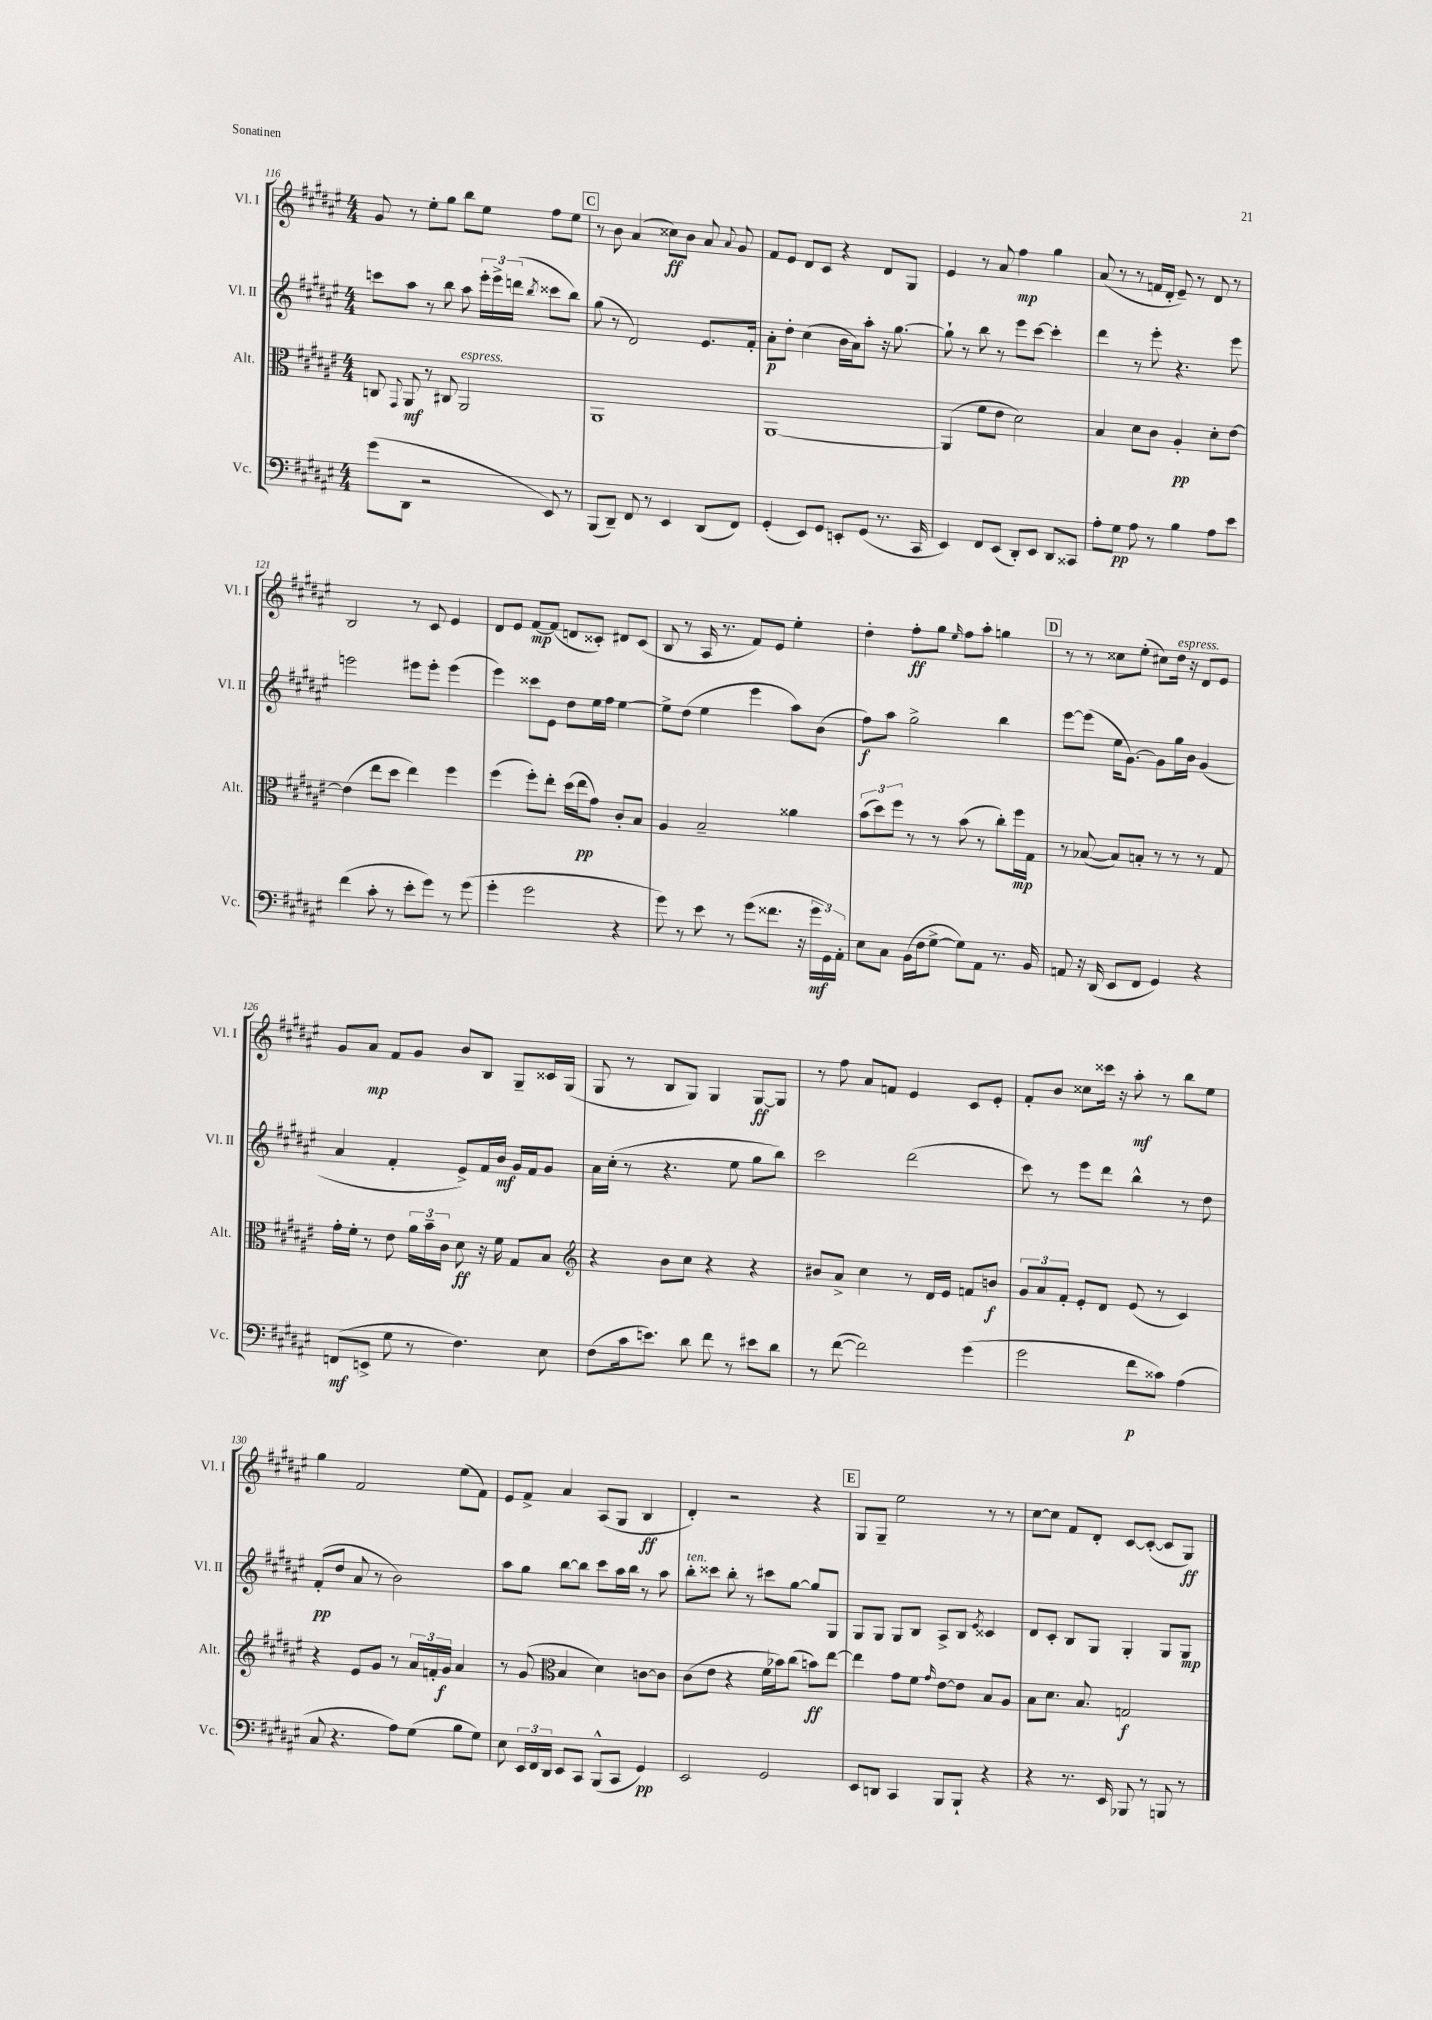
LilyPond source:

<<
\new StaffGroup <<
\new Staff = "s0" \with { instrumentName = "Vl. I" shortInstrumentName = "Vl. I" } {
    \clef treble \key fis \major \numericTimeSignature \time 4/4
    \autoBeamOff gis'8 r8 eis''8[-. gis''8] b''8[ eis''8] fis''8[ eis''8] |
    \mark \markup { \box "C" } r8 b'8 ais'4( cisis''8[\ff) b'8] ais'8 \appoggiatura { ais'8 } gis'8 |
    fis'8[ eis'8] dis'8[ cis'8] r4 dis'8[ gis8] |
    eis'4 r8 ais'8 fis''4\mp gis''4 |
    ais'8( r8 r8 f'16[ dis'16]-. eis'8--) r8 dis'8 r8 |
    b2 r8 cis'8 eis'4 |
    dis'8[ eis'8] fis'8[~\mp fis'8]( d'8[ cisis'8]-.) dis'8[ cisis'8]( |
    b8 r8 ais16 r8. fis'8[) eis'8] eis''4-. |
    dis''4-. fis''8[-.\ff gis''8] \grace { eis''16 } fis''8[ ais''8]-. g''4 |
    \mark \markup { \box "D" } r8 r8 cisis''8[ eis''8]-.( cis''8[) dis''16]^\markup { \italic "espress." } r16 dis'8[ eis'8] |
    gis'8[ ais'8]\mp fis'8[ gis'8] b'8[ b8] gis8[-- cisis'16 gis16]( |
    gis8 r8 b8[ gis8]) gis4 gis8[~\ff gis8] |
    r8 fis''8 ais'8[ f'8] eis'4 cis'8[ eis'8]-. |
    fis'8[-. b'8] cisis''8[ cisis'''16] r16 ais''8-.\mf r8 b''8[ eis''8] |
    gis''4 fis'2 eis''8[( fis'8]) |
    eis'8[ fis'8]-> ais'4 ais8[( gis8] b4\ff |
    dis'4-.) r2 r4 |
    \mark \markup { \box "E" } gis8[ gis8]-- eis''2 r8 r8 |
    cis''8[~ cis''8] fis'8[ dis'8]-. cis'8[~ cis'8]~-.( cis'8[ gis8]\ff) \bar "|." |
}
\new Staff = "s1" \with { instrumentName = "Vl. II" shortInstrumentName = "Vl. II" } {
    \clef treble \key fis \major \numericTimeSignature \time 4/4
    \autoBeamOff c'''8[ ais''8] r8 b''8 ais''8 \tuplet 3/2 { eis'''16[-. eis'''16-> d'''16]( } \acciaccatura { b''8 } cisis'''8[ b''8]) |
    \mark \markup { \box "C" } gis''8( r8 dis'2) eis'8.[ fis'16]-. |
    ais'8[-.\p dis''8]-. cis''4( b'16[ ais'16) ais''8]-. r16 gis''8.~ |
    gis''8-! r8 b''8 r8 eis'''8[ cis'''8]~ cis'''4-. |
    dis'''4 r8 eis'''8-. r4. eis'''8 |
    e'''2 eis'''8[ eis'''8]-. eis'''4( |
    eis'''4) cisis'''8[ eis'8] dis''8[ eis''16 fis''16] eis''4~ |
    eis''8[-> dis''8]( eis''4 eis'''4 ais''8[) b'8]( |
    fis''8[\f) ais''8] gis''2-> b''4 |
    \mark \markup { \box "D" } eis'''8[~ eis'''8]( eis''16[ gis'8.]~) gis'8[ gis''16 b'16] gis'4( |
    ais'4 fis'4-. eis'8[->) fis'16 b'16]\mf gis'16[ fis'16 gis'8] |
    ais'16[ cis''16]-.( r8 r4. eis''8 gis''8[ b''8]) |
    cis'''2 dis'''2( |
    cis'''8) r8 eis'''8[ dis'''8] b''4-^ r8 dis''8 |
    fis'8[-.\pp( dis''8] ais'8 r8 b'2) |
    ais''8[ gis''8] b''8[~ b''8] cis'''8[ ais''16 b''16] r8 ais''8 |
    b''8[-.^\markup { \italic "ten." } cisis'''8] b''8-. r8 cis'''8[ gis''8]~ gis''8[ gis8] |
    \mark \markup { \box "E" } gis8[ gis8] gis8[ b8] ais8[-> b8] \acciaccatura { eis'8 } cisis'4 |
    dis'8[ cis'8]-. b8[ gis8] gis4-. gis8[ gis8]\mp \bar "|." |
}
\new Staff = "s2" \with { instrumentName = "Alt." shortInstrumentName = "Alt." } {
    \clef alto \key fis \major \numericTimeSignature \time 4/4
    \autoBeamOff c8 \appoggiatura { gis,8 } ais,8\mf r8 cis8 ais,2^\markup { \italic "espress." } |
    \mark \markup { \box "C" } ais,1 |
    ais,1~ |
    ais,4( fis'8[ eis'8] dis'2) |
    b4 dis'8[ cis'8] ais4-.\pp dis'8[-. eis'8]~ |
    eis'4( eis''8[ dis''8] eis''4) fis''4 |
    fis''4( fis''8[-.) eis''8]-. dis''16[( eis''16\pp gis'8]) cis'8[-. b8] |
    ais4 b2-- aisis'4 |
    \tuplet 3/2 { b'8[( dis''8) fis''8] } r8 r8 b'8( r8 cis''8[-.) fis''16\mp gis16] |
    \mark \markup { \box "D" } r8 bes8~( bes8[) b8]-. r8 r8 r8 gis8 |
    gis'16[-. fis'16]-. r8 eis'8 \tuplet 3/2 { ais'16[ b'16-- cis'16] } dis'8\ff r16 fis'16 gis8[ b8] |
    \clef treble r4 b'8[ cis''8] r4 r4 |
    bis'8[ ais'8]-> cis''4 r8 dis'16[ eis'16] f'8[ b'8]\f |
    \tuplet 3/2 { gis'8[ ais'8 fis'8]-. } eis'8[-. dis'8] eis'8( r8 cis'4) |
    r4 eis'8[ gis'8] r8 \tuplet 3/2 { ais'16[ f'16-. gis'16]\f } ais'4 |
    r8 gis'8( \clef alto b4 dis'4) c'8[~ c'8] |
    cis'8[( eis'8] r4 fis'16[ bes'16) cis''8]( b'8[\ff) eis''8]~ |
    \mark \markup { \box "E" } eis''4 gis'8[ fis'8] \grace { gis'16 } eis'8[~ eis'8] b8[ ais8] |
    b8[ dis'8.] b8. g2\f \bar "|." |
}
\new Staff = "s3" \with { instrumentName = "Vc." shortInstrumentName = "Vc." } {
    \clef bass \key fis \major \numericTimeSignature \time 4/4
    \autoBeamOff gis'8[( dis,8] r2 eis,8) r8 |
    \mark \markup { \box "C" } b,,8[( dis,8]--) fis,8 r8 eis,4 dis,8[( fis,8]) |
    gis,4-.( eis,8[) gis,8] e,8[-. gis,8]( r8. cis,16 |
    eis,4) fis,8[ eis,8]( dis,8[-.) eis,8] dis,8[ cisis,8] |
    ais8[-. gis8]\pp ais8 r8 b4 ais8[ eis'8] |
    fis'4( cis'8-. r8 eis'8[-. gis'8]) r8 gis'8( |
    gis'4-. gis'2 r4 |
    gis'8) r8 eis'8 r8 gis'8[( fisis'8.] r16 \tuplet 3/2 { gis'16[\mf gis,16) ais,16]-. } |
    eis8[ cis8] b,16[( fis16 gis8]~-> gis8[) ais,8] r8. b,16 |
    \mark \markup { \box "D" } a,8 r16 dis,16( eis,8[ fis,8] gis,4) r4 |
    f,8[\mf( e,8]-> gis8 r8 fis4.) eis8 |
    fis8[( cis'16 e'8.]) dis'8 fis'8 r8 eis'8[ dis'8] |
    r8 fis'8~( fis'2) gis'4( |
    gis'2 fis'8[\p cisis'8]) ais4( |
    cis8 r4. ais8[) gis8]( b8[ gis8]) |
    eis8 \tuplet 3/2 { eis,16[ fis,16 dis,16] } eis,8[ cis,8] b,,8[-^( cis,8] gis,4\pp) |
    eis,2 gis,2 |
    \mark \markup { \box "E" } eis,8[ d,8] cis,4 b,,8[ b,,8]-! r4 |
    r4 r8. eis,16 bes,,8 r8 b,,8 r8 \bar "|." |
}
>>
>>
\layout { \context { \Score currentBarNumber = #116 } }
